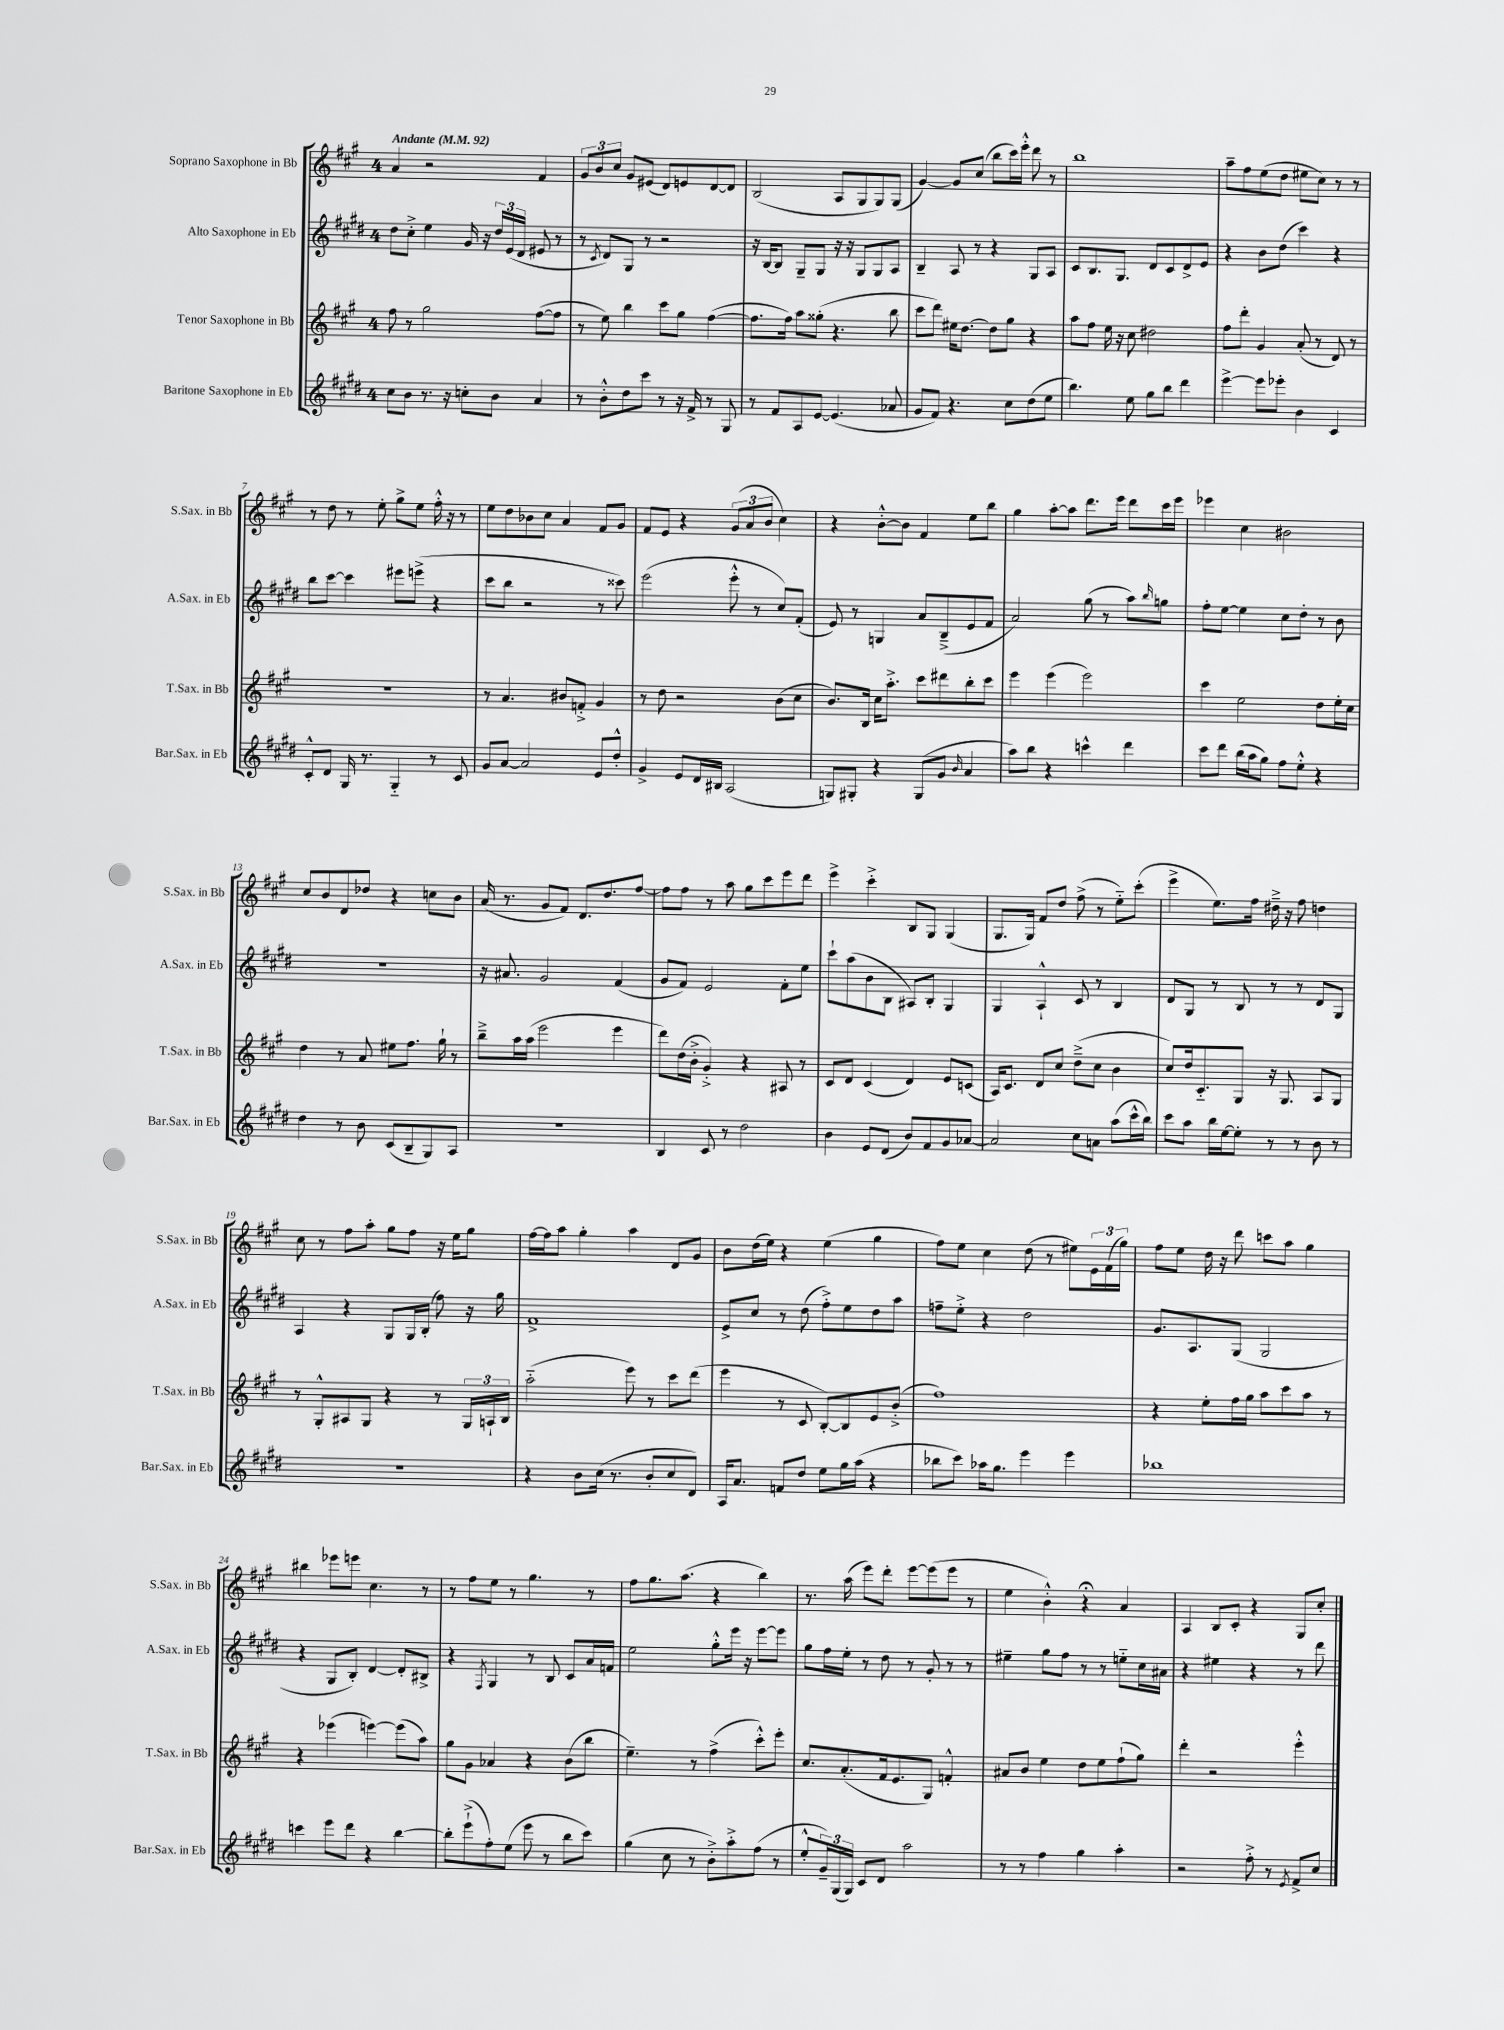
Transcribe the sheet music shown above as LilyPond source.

<<
\new StaffGroup <<
\new Staff = "s0" \with { instrumentName = "Soprano Saxophone in Bb" shortInstrumentName = "S.Sax. in Bb" } {
    \clef treble \key a \major \once \override Staff.TimeSignature.style = #'single-digit \time 4/4 \tempo "Andante" 4 = 92
    a'4 r2 fis'4 |
    \tuplet 3/2 { gis'8 b'8 cis''8 } gis'8 eis'8( d'8) e'8 d'8~ d'8 |
    b2( a8 gis8 gis8) gis8( |
    gis'4~) gis'8 cis''8( b''8 cis'''16) e'''16-.-^ d'''8 r8 |
    b''1 |
    a''8-- fis''8 e''8( d''8 eis''8 cis''8) r8 r8 |
    r8 d''8 r8 e''8-. gis''8-> e''8 fis''16-.-^ r16 r8 |
    e''8 d''8 bes'8 cis''8 a'4 fis'8 gis'8 |
    fis'8 e'8 r4 \tuplet 3/2 { gis'8( a'8 b'8 } cis''4) |
    r4 b'8~-.-^ b'8 fis'4 e''8 b''8 |
    gis''4 a''8~-. a''8 d'''8. e'''16 d'''8 cis'''16 e'''16 |
    ees'''4 cis''4 bis'2 |
    cis''8 b'8 d'8 des''8 r4 c''8 b'8 |
    a'16( r8. gis'8 fis'8) d'8. d''8. fis''8~ |
    fis''8 fis''8 r8 a''8 gis''8 cis'''8 e'''8 d'''8 |
    e'''4-> cis'''4-.-> b8 gis8 gis4( |
    gis8. gis16) fis'8 d''8 fis''8->( r8 e''8-_) cis'''8-.( |
    e'''4-> e''8.) fis''16 dis''16---> r16 fis''8 d''4 |
    cis''8 r8 fis''8 a''8-. gis''8 fis''8 r16 e''16 gis''8 |
    fis''16~ fis''16 a''8 gis''4-. a''4 d'8 gis'8 |
    b'8 d''16( e''16) r4 e''4( gis''4 |
    fis''8) e''8 cis''4 d''8( r8 eis''8) \tuplet 3/2 { e'16 fis'16( gis''16) } |
    fis''8 e''8 d''16 r16 d'''8 c'''8 a''8 gis''4 |
    bis''4 ees'''8 e'''8 cis''4. r8 |
    r8 fis''8 e''8 r8 gis''4. r8 |
    fis''8 gis''8. a''8.( r4 b''4) |
    r8. a''16( e'''8) d'''8-. e'''8~ e'''8( e'''8 r8 |
    e''4 b'4-.-^) r4\fermata a'4 |
    a4 b8 cis'8-. r4 gis8 cis''8-. \bar "|." |
}
\new Staff = "s1" \with { instrumentName = "Alto Saxophone in Eb" shortInstrumentName = "A.Sax. in Eb" } {
    \clef treble \key e \major \once \override Staff.TimeSignature.style = #'single-digit \time 4/4
    dis''8 cis''8-.-> e''4 gis'16 r16 \tuplet 3/2 { dis''16 e'16( dis'16 } eis'8 r8 |
    r8 \acciaccatura { cis'8 } dis'8) gis8 r8 r2 |
    r16 b16~ b8 gis8-- gis8 r16 r16 gis8 gis8 a8 |
    b4-- a8 r8 r4 gis8 a8 |
    cis'8 b8. gis8. dis'8 cis'8 dis'8-> e'8 |
    r4 b'8 dis''8( cis'''4) r4 |
    b''8 cis'''8~ cis'''4 eis'''8 e'''8->( r4 |
    cis'''8 b''8 r2 r8 cisis'''8) |
    e'''2( e'''8-.-^ r8 cis''8) fis'8-.( |
    e'8) r8 g4 a'8 b8--->( e'8 fis'8 |
    a'2) gis''8( r8 a''8) \grace { b''16 } g''8 |
    fis''8-. e''8~ e''4 cis''8 dis''8-. r8 b'8 |
    R1 |
    r16 ais'8. gis'2 fis'4( |
    gis'8 fis'8) e'2 fis'8-. e''8 |
    cis'''8-! a''8( b'8 b8 ais8) b8-. gis4 |
    gis4 a4-!-^ cis'8 r8 b4 |
    dis'8 gis8 r8 b8 r8 r8 dis'8 gis8 |
    a4 r4 gis8 gis16 b16-.( fis''8) r16 gis''16 |
    fis'1-> |
    e'8-> cis''8 r8 dis''8( fis''8-.->) e''8 dis''8 a''8 |
    f''8-- e''8-.-> r4 dis''2 |
    gis'8. a8. gis8( gis2 |
    r4 gis8 b8-.) dis'4~ dis'8-. bis8-> |
    r4 \acciaccatura { fis8 } gis4 r8 b8 cis'8 a'16 f'16 |
    e''2 gis''8-.-^ e'''16 r16 e'''8~ e'''8 |
    gis''8 fis''16 e''16-. r8 dis''8 r8 gis'8-. r8 r8 |
    eis''4-- gis''8 fis''8 r8 r8 e''8-_ cis''16 ais'16 |
    r4 eis''4 r4 r8 dis'''8 \bar "|." |
}
\new Staff = "s2" \with { instrumentName = "Tenor Saxophone in Bb" shortInstrumentName = "T.Sax. in Bb" } {
    \clef treble \key a \major \once \override Staff.TimeSignature.style = #'single-digit \time 4/4
    fis''8 r8 gis''2 fis''8~( fis''8 |
    r8 e''8) b''4 cis'''8 gis''8 fis''4~( |
    fis''8. fis''16) a''8 gisis''8-.( r4. b''8 |
    cis'''8 d'''8) eis''16 d''8.~ d''8 gis''8 r4 |
    a''8 fis''8 e''16 r16 cis''8 dis''2 |
    fis''8 d'''8-. gis'4 a'8-.( r8 d'8) r8 |
    R1 |
    r8 a'4. bis'8 f'8-.-> gis'4 |
    r8 d''8 r2 b'8( cis''8 |
    b'8.) b16 cis''16 a''8.-.-> cis'''8 dis'''8 b''8-. cis'''8 |
    e'''4 e'''4( e'''2) |
    cis'''4 e''2 d''8 e''16-. cis''16 |
    d''4 r8 a'8 eis''8 fis''8. gis''16-! r8 |
    b''8---> a''16 a''16( e'''2 e'''4 |
    d'''8) d''16( b'16-.-> gis'4-.->) r4 ais8 r8 |
    cis'8 d'8 cis'4( d'4) e'8 c'8( |
    a16) cis'8. d'8 cis''8 d''8--->( cis''8 b'4 |
    cis''8) d''16 cis'8.-_ gis8 r16 gis8. a8 gis8 |
    r8 gis8-.-^ ais8 gis8 r4 r8 \tuplet 3/2 { gis16 a16-! b16 } |
    a''2-_( e'''8) r8 cis'''8 d'''8( |
    e'''4 r8 cis'8 b8~-.) b8 e'8 b'8-.->( |
    fis''1) |
    r4 e''8-. fis''16 gis''16 a''8 cis'''8 a''8 r8 |
    r4 ees'''4( e'''4~) e'''8( a''8) |
    gis''8 gis'8 aes'4 r4 b'8( b''8 |
    e''4.--) r8 fis''4->( cis'''8-.-^) e'''8-. |
    cis''8. a'8.-.( fis'16 e'8. gis8) f'4-.-^ |
    ais'8 b'8 e''4 d''8 e''8 fis''8-!( gis''8) |
    d'''4-. r2 e'''4-.-^ \bar "|." |
}
\new Staff = "s3" \with { instrumentName = "Baritone Saxophone in Eb" shortInstrumentName = "Bar.Sax. in Eb" } {
    \clef treble \key e \major \once \override Staff.TimeSignature.style = #'single-digit \time 4/4
    cis''8 b'8 r8. r16 c''8-. b'8 a'4 |
    r8 b'8-.-^ dis''8 cis'''8 r8 r16 fis'16-> r8 gis8 |
    r8 fis'8 a8 e'8~ e'4.( aes'8 |
    gis'8 fis'8) r4. cis''8 dis''8( e''8 |
    b''4.) e''8 gis''8 b''8 dis'''4 |
    e'''4~-> e'''8 ees'''8-. b'4 cis'4 |
    cis'8-.-^ dis'8 gis16 r8. gis4-_ r8 cis'8 |
    gis'8 a'8~ a'2 e'8 dis''8-.-^ |
    gis'4-> e'8 dis'16 bis16 a2( |
    g8) gis8-. r4 gis8( gis'8 \grace { b'16 } a'4 |
    a''8) b''8 r4 c'''4-^ dis'''4 |
    cis'''8 dis'''8 b''16( a''16 gis''8) fis''8 e''8-.-^ r4 |
    dis''4 r8 b'8 cis'8( b8-- gis8) a8 |
    R1 |
    b4 cis'8 r8 dis''2 |
    b'4 e'8 dis'8( b'8) fis'8 gis'8 aes'8~ |
    aes'2 cis''8 a'8 a''8( cis'''16-^ b''16) |
    cis'''8 a''8 b''16 e''16~ e''8-. r8 r8 b'8 r8 |
    R1 |
    r4 b'8 cis''16( r8. b'8-. cis''8 dis'8) |
    a16 a'8. f'8 dis''8 e''8 gis''16 a''16( r4 |
    bes''8 cis'''8) aes''16 gis''8. e'''4 e'''4 |
    bes''1 |
    c'''4 e'''8 dis'''8 r4 b''4~ |
    b''8-. e'''8-!->( fis''8-.) e''8( e'''8 r8 b''8 cis'''8) |
    gis''4( cis''8 r8 b'8-.->) a''8-.-> fis''8( r8 |
    e''8-.-^ \tuplet 3/2 { gis'16--) gis16( gis16) } cis'8 dis'8 a''2 |
    r8 r8 fis''4 gis''4 a''4-. |
    r2 fis''8-.-> r8 \acciaccatura { e'8 } fis'8-> cis''8 \bar "|." |
}
>>
>>
